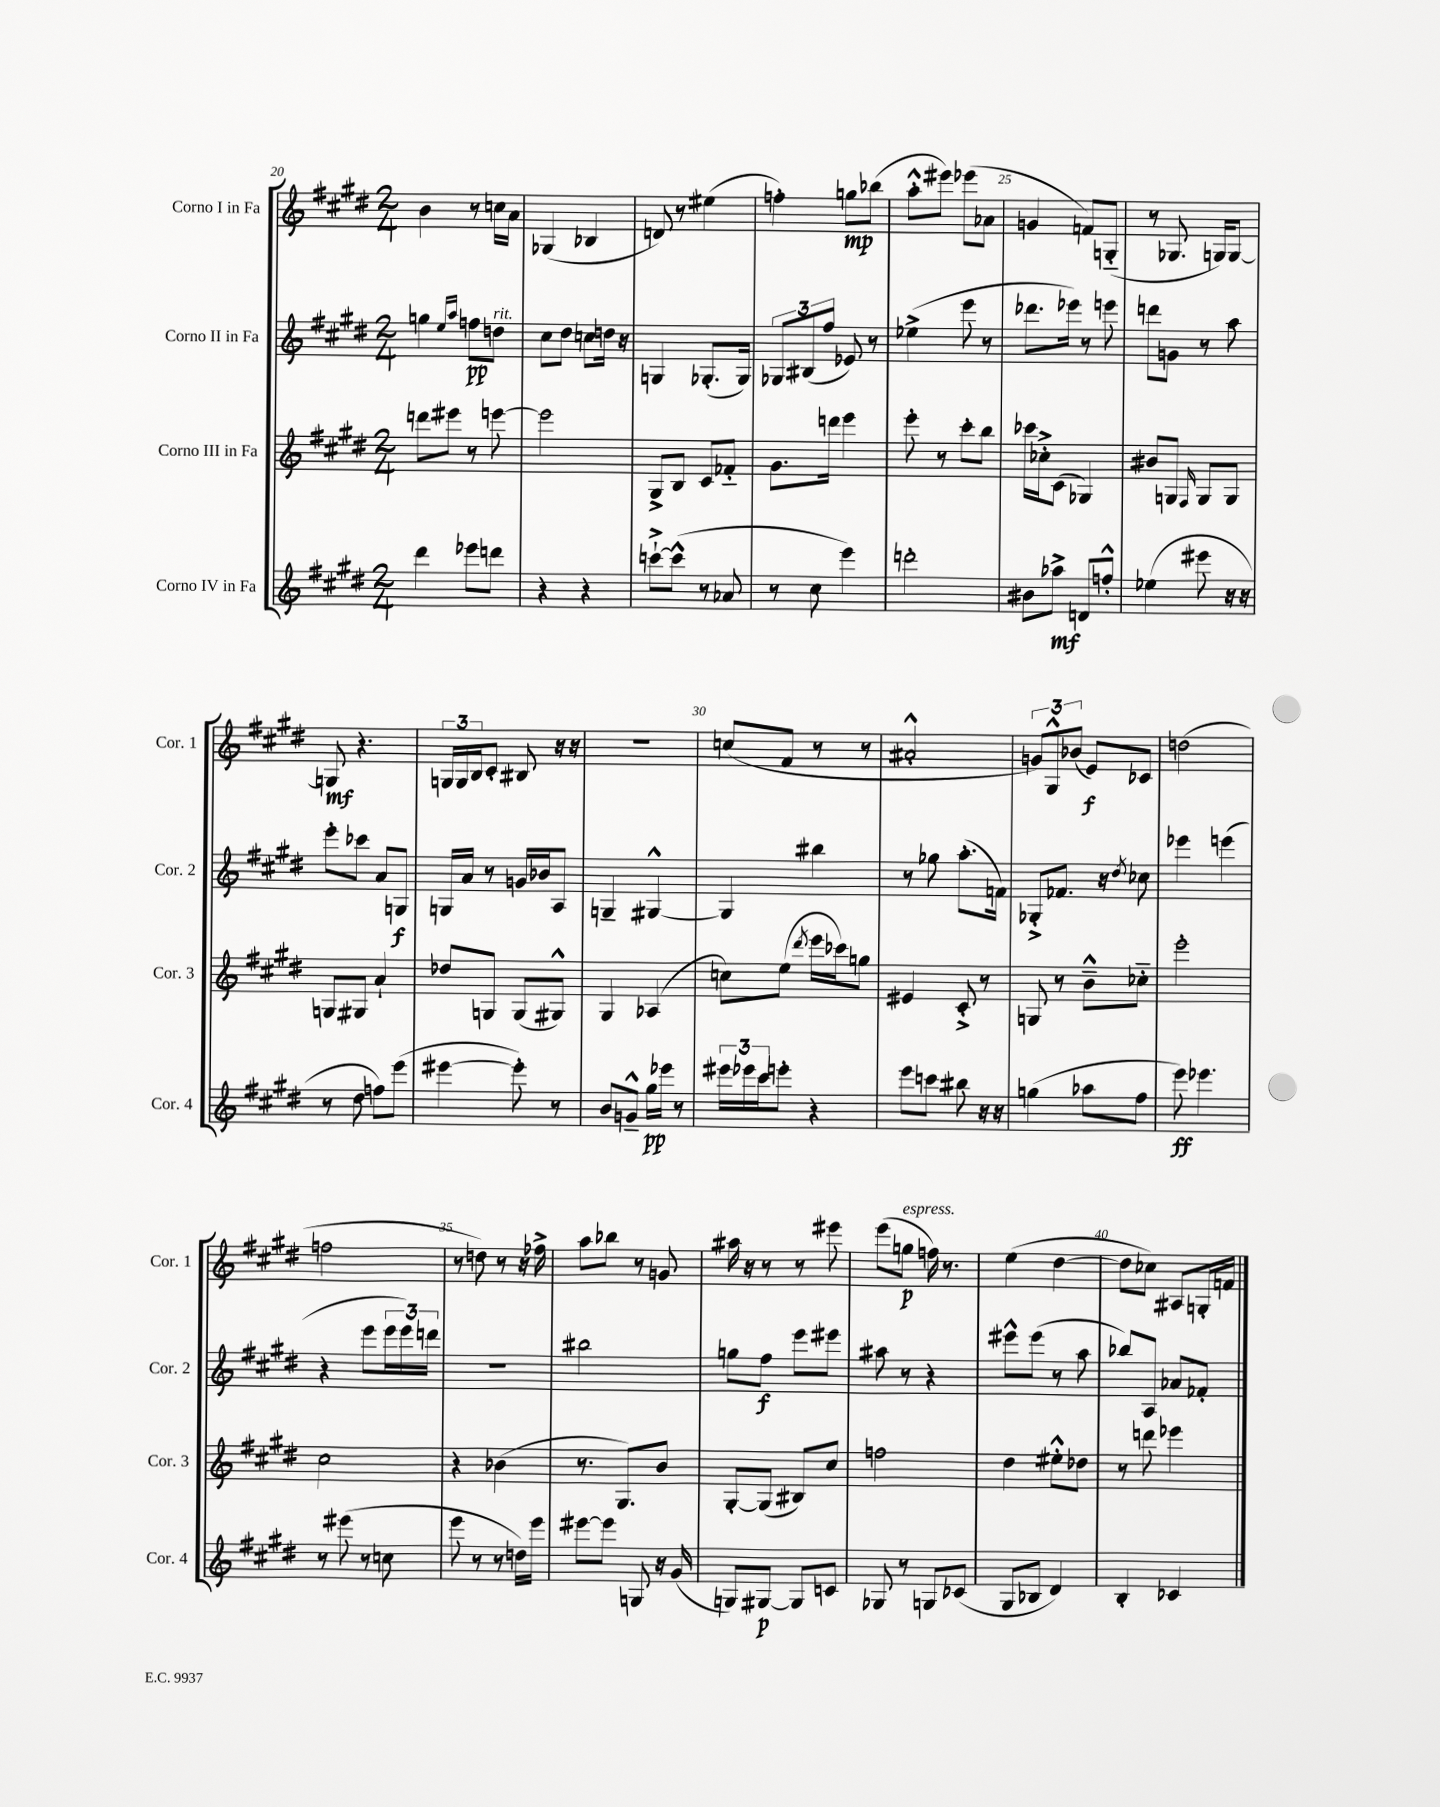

**kern	**dynam	**kern	**kern	**dynam	**kern	**dynam
*part4	*part4	*part3	*part2	*part2	*part1	*part1
*staff4	*staff4	*staff3	*staff2	*staff2	*staff1	*staff1
*I"Corno IV in Fa	*	*I"Corno III in Fa	*I"Corno II in Fa	*	*I"Corno I in Fa	*
*I'Cor. 4	*	*I'Cor. 3	*I'Cor. 2	*	*I'Cor. 1	*
*clefG2	*	*clefG2	*clefG2	*	*clefG2	*
*k[f#c#g#d#]	*	*k[f#c#g#d#]	*k[f#c#g#d#]	*	*k[f#c#g#d#]	*
*M2/4	*	*M2/4	*M2/4	*	*M2/4	*
=20	=20	=20	=20	=20	=20	=20
4ddd#\	.	8dddn\L	4ggn\	.	4b\	.
.	.	8eee#X\J	.	.	.	.
.	.	.	16qqee/LL	.	.	.
.	.	.	16qqaa/JJ	.	.	.
8eee-X\L	.	8r	8ffn\L	pp	8r	.
!	!	!	!LO:TX:a:i:t=rit.	!	!	!
8dddn\J	.	[8eeen\	8ddn\J	.	16ccn\LL	.
.	.	.	.	.	16a\JJ	.
=21	=21	=21	=21	=21	=21	=21
4r	.	2eee\]	8cc#\L	.	(4G-X/	.
.	.	.	8dd#\J	.	.	.
4r	.	.	8ccn\L	.	4B-X/	.
.	.	.	16ddn\Jk	.	.	.
.	.	.	16r	.	.	.
=22	=22	=22	=22	=22	=22	=22
[8cccn`^\L	.	8G#^/L	4Gn/	.	8dn/)	.
(8ccc^^\J]	.	8B/J	.	.	8r	.
8r	.	8c#/L	(8.G-X'/L	.	(4ee#X\	.
8a-X/	.	8f-X/J	.	.	.	.
.	.	.	16G-/Jk)	.	.	.
=23	=23	=23	=23	=23	=23	=23
8r	.	8.g#\L	12G-X/L	.	4ffn'\)	.
.	.	.	(12B#X/	.	.	.
8cc#\	.	.	.	.	.	.
.	.	.	12ff#/J	.	.	.
.	.	16dddn\Jk	.	.	.	.
4eee\)	.	4eee\	8e-X/)	.	8ggn\L	mp
.	.	.	8r	.	(8bb-X\J	.
=24	=24	=24	=24	=24	=24	=24
2dddn'\	.	8eee'\	(4ee-X^\	.	8aa'^^\L	.
.	.	8r	.	.	8eee#X\J)	.
.	.	8ccc#'\L	8eee\	.	(8eee-X\L	.
.	.	8bb\J	8r	.	8a-X\J	.
=25	=25	=25	=25	=25	=25	=25
8b#X\L	.	16ccc-X\LL	8.ddd-X\L	.	4gn/	.
.	.	16cc-X'^\J	.	.	.	.
8aa-X^\J	mf	(8c#\J	.	.	.	.
.	.	.	16eee-X\Jk)	.	.	.
8dn/L	.	4G-X/)	8r	.	8fn/L)	.
8ffn'^^/J	.	.	8eeen\	.	(8Gn/J	.
=26	=26	=26	=26	=26	=26	=26
(4ee-X\	.	8b#X/L	8dddn\L	.	8r	.
.	.	8Gn/J	8gn\J	.	8.G-X/	.
.	.	16qqF#/	.	.	.	.
8eee#X\	.	8G/L	8r	.	.	.
.	.	.	.	.	16Gn/KL)	.
16r	.	8G/J	8aa\	.	[8G/J	.
16r	.	.	.	.	.	.
!!LO:LB:g=z
=27	=27	=27	=27	=27	=27	=27
8r	.	8Gn/L	8eee'\L	.	8Gn/]	mf
8dd#\	.	8G#X/J	8ccc-X\J	.	4.r	.
8ffn\L)	.	4a`/	8a/L	.	.	.
(8eee\J	.	.	8Gn/J	f	.	.
=28	=28	=28	=28	=28	=28	=28
[4eee#X\	.	8dd-X/L	16Gn/LL	.	24Gn/LL	.
.	.	.	.	.	24G/	.
.	.	.	16a/JJ	.	.	.
.	.	.	.	.	24B/J	.
.	.	8Gn/J	8r	.	8c#'/J	.
8eee#'\])	.	(8G/L	16gn/LL	.	8B#X/	.
.	.	.	16b-X/J	.	.	.
8r	.	8G#X^^/J)	8A/J	.	16r	.
.	.	.	.	.	16r	.
=29	=29	=29	=29	=29	=29	=29
8b/L	.	4G#/	4Gn~/	.	2r	.
8gn~^^/J	.	.	.	.	.	.
16gg#\LL	pp	(4A-X/	[4G#X^^/	.	.	.
16eee-X\JJ	.	.	.	.	.	.
8r	.	.	.	.	.	.
=30	=30	=30	=30	=30	=30	=30
24eee#X\LL	.	8ccn\L)	4G#/]	.	(8ccn/L	.
24eee-X\	.	.	.	.	.	.
24ccc#\J	.	.	.	.	.	.
8eeen'\J	.	(8ee\J	.	.	8f#/J	.
.	.	8qddd#/	.	.	.	.
4r	.	16eee\LL	4bb#X\	.	8r	.
.	.	16ccc-X\J)	.	.	.	.
.	.	8ggn\J	.	.	8r	.
=31	=31	=31	=31	=31	=31	=31
8eee\L	.	4e#X/	8r	.	2a#X'^^/	.
8cccn\J	.	.	8gg-X\	.	.	.
8bb#X\	.	8c#'^/	(8.aa'\L	.	.	.
16r	.	8r	.	.	.	.
16r	.	.	16fn\Jk)	.	.	.
=32	=32	=32	=32	=32	=32	=32
(4ggn\	.	8Gn/	8G-X'^/L	.	12gn/L)	.
.	.	.	.	.	12G#^^/	.
.	.	8r	8.f-X/J	.	.	.
.	.	.	.	.	(12b-X/J	.
8aa-X\L	.	8b~^^\L	.	.	8e/L)	f
.	.	.	16r	.	.	.
.	.	.	8qdd#/	.	.	.
8ff#\J	.	8cc-X\J	8cc-X\	.	8c-X/J	.
=33	=33	=33	=33	=33	=33	=33
8eee\)	ff	2eee'\	4eee-X\	.	(2ddn\	.
4.eee-X\	.	.	.	.	.	.
.	.	.	(4eeen\	.	.	.
!!LO:LB:g=z
=34	=34	=34	=34	=34	=34	=34
8r	.	2cc#\	4r	.	2ffn\	.
(8eee#X\	.	.	.	.	.	.
8r	.	.	8eee\L	.	.	.
8ccn\	.	.	24eee\L	.	.	.
.	.	.	24eee\)	.	.	.
.	.	.	24dddn\JJ	.	.	.
=35	=35	=35	=35	=35	=35	=35
8eee\	.	4r	2r	.	8r	.
8r	.	.	.	.	8ddn\)	.
8r	.	(4b-X\	.	.	8r	.
16ddn\LL)	.	.	.	.	16r	.
16eee\JJ	.	.	.	.	16ff-X^\	.
=36	=36	=36	=36	=36	=36	=36
[8eee#X\L	.	8.r	2bb#X\	.	8aa\L	.
8eee#\J]	.	.	.	.	8bb-X\J	.
.	.	8.G#/L)	.	.	.	.
8Gn/	.	.	.	.	8r	.
16r	.	8b/J	.	.	8gn/	.
(16g#/	.	.	.	.	.	.
=37	=37	=37	=37	=37	=37	=37
8Gn/L)	.	[8G#'/L	8ggn\L	.	16aa#X\	.
.	.	.	.	.	16r	.
[8G#X/J	p	(8G#/J]	8ff#\J	f	8r	.
8G#/L]	.	8B#X/L)	8eee\L	.	8r	.
8cn/J	.	8cc#/J	8eee#X\J	.	8eee#X\	.
=38	=38	=38	=38	=38	=38	=38
8G-X/	.	2ffn\	8aa#X\	.	(8eee\L	.
!	!	!	!	!	!LO:TX:a:i:t=espress.	!
8r	.	.	8r	.	8ggn\J	p
8Gn/L	.	.	4r	.	16ffn\)	.
.	.	.	.	.	8.r	.
(8c-X/J	.	.	.	.	.	.
=39	=39	=39	=39	=39	=39	=39
8G#/L	.	4dd#\	8eee#X^^\L	.	(4ee\	.
8B-X/J	.	.	(8eee#\J	.	.	.
4d#/)	.	8ee#X'^^\L	8r	.	[4dd#\	.
.	.	8dd-X\J	8aa\	.	.	.
=40	=40	=40	=40	=40	=40	=40
4B'/	.	8r	8bb-X/L)	.	8dd#\L]	.
.	.	8dddn\	8A/J	.	8cc-X\J)	.
4c-X/	.	4eee-X\	8a-X/L	.	8A#X/L	.
.	.	.	8f-X'/J	.	16Gn'/L	.
.	.	.	.	.	16fn/JJ	.
==	==	==	==	==	==	==
*-	*-	*-	*-	*-	*-	*-
